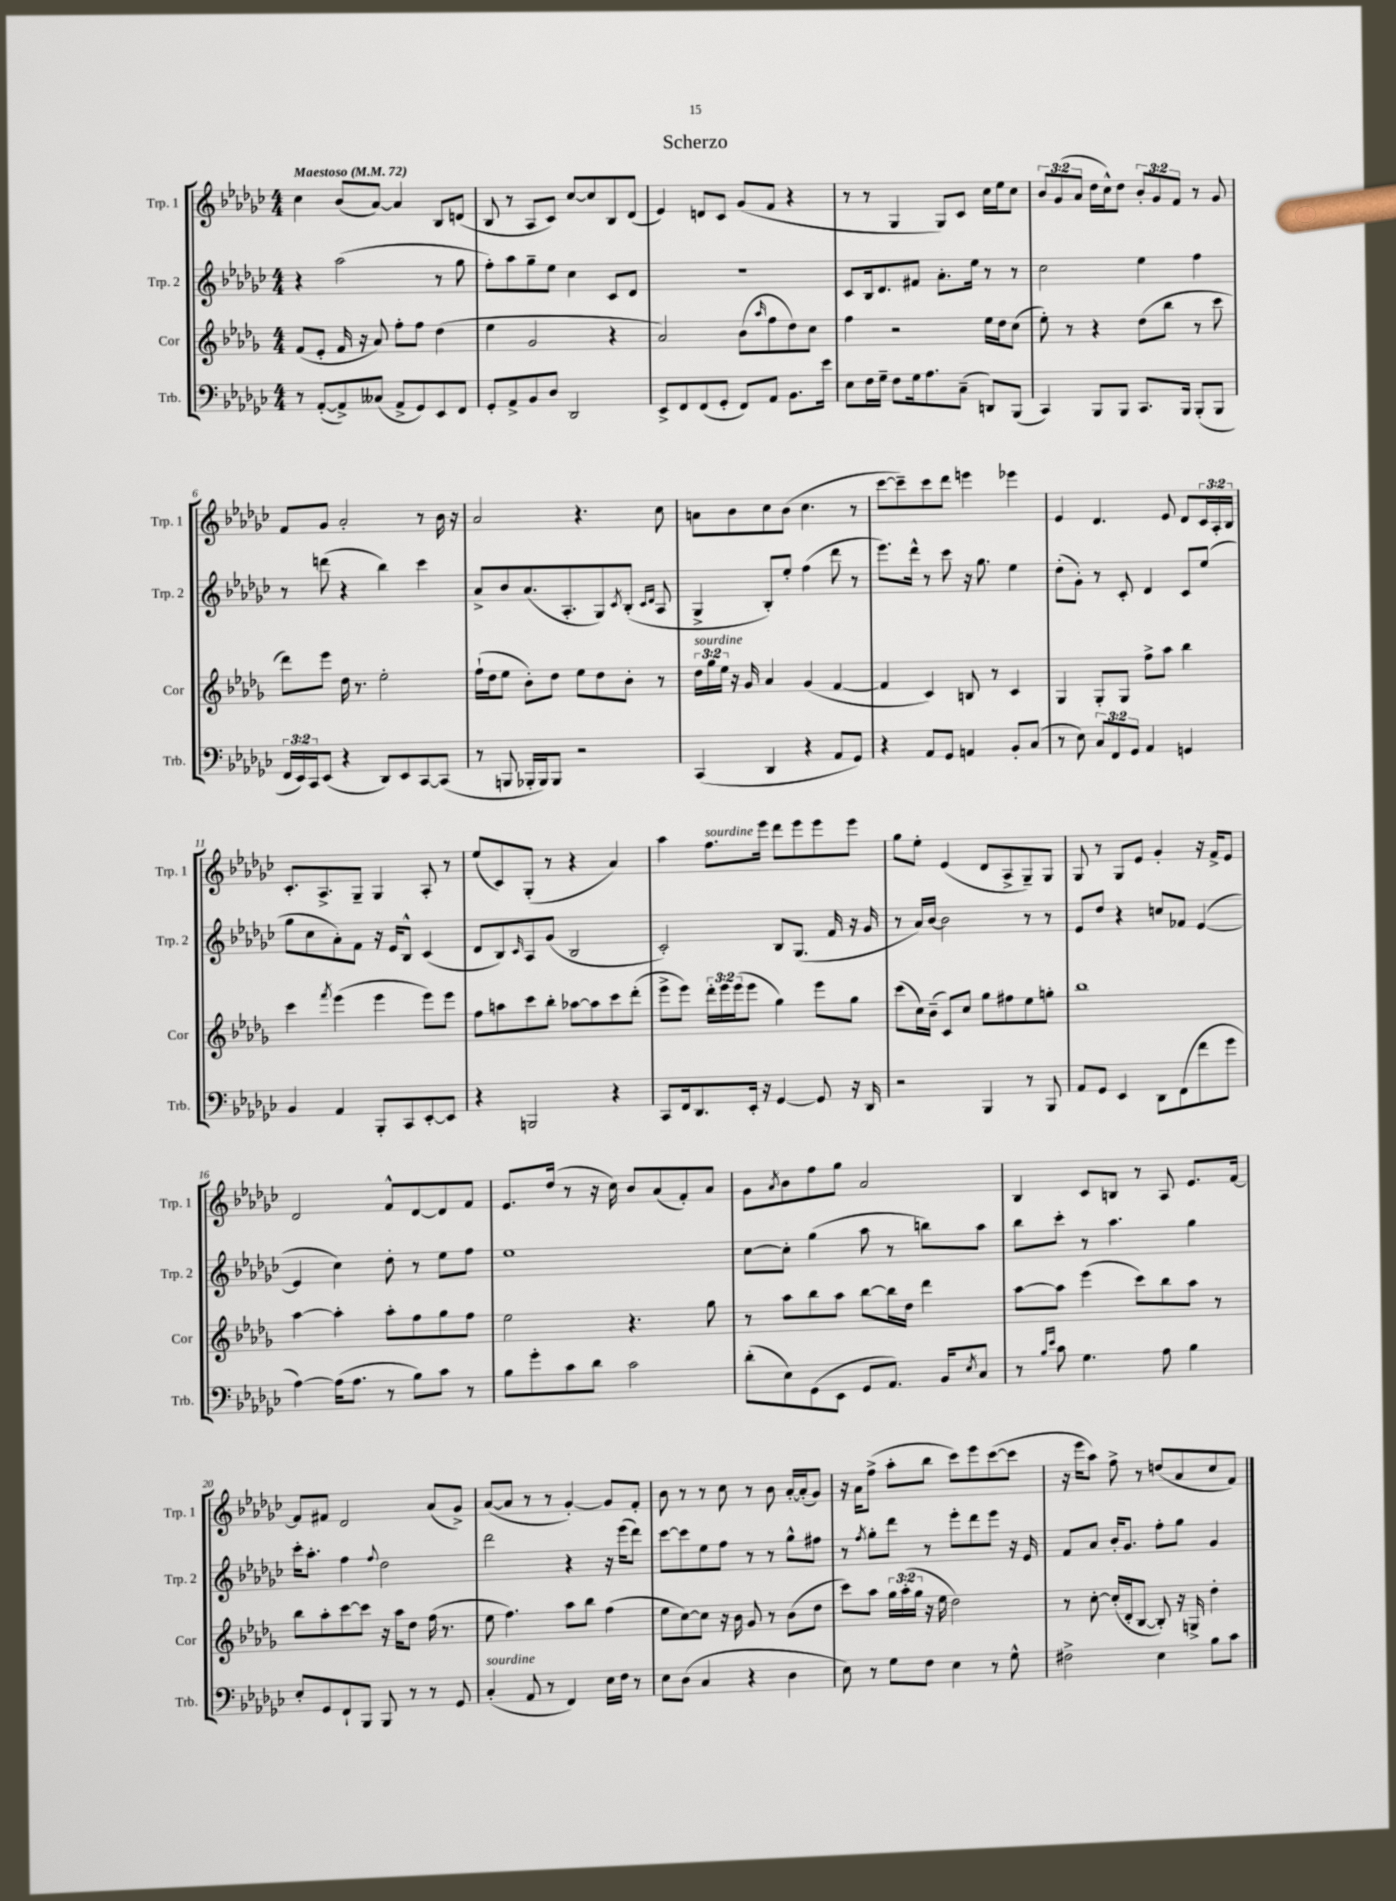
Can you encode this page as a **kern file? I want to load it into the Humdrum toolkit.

**kern	**kern	**kern	**kern
*staff4	*staff3	*staff2	*staff1
*clefF4	*clefG2	*clefG2	*clefG2
*k[b-e-a-d-g-c-]	*k[b-e-a-d-g-]	*k[b-e-a-d-g-c-]	*k[b-e-a-d-g-c-]
*M4/4	*M4/4	*M4/4	*M4/4
*MM72	*MM72	*MM72	*MM72
8r	(8f/L	4r	4cc-\
([8AA-'/L	8e-'/J	.	.
8AA-^/])	16f/	(2aa-\	(8b-/L
.	16r	.	.
(8C--/J	8a-/)	.	[8a-/J)
8AA-^/L	8ff'\L	.	4a-/]
8GG-/)	8ff\J	.	.
8EE-/	(4dd-\	8r	8B-/L
8FF/J	.	8gg-\	(8d/J
=	=	=	=
8GG-'/L	4ee-\	8ff'\L)	8B-/
8AA-^/	.	8aa-\	8r
8BB-/	2g-/	8gg-~\	8A-/L
8D-/J	.	8ee-\J	8c-/J)
2DD-/	.	4cc-\	[8cc-/L
.	.	.	8cc-/]
.	4r	8c-/L	8B-/
.	.	8d-/J	(8d-/J
=	=	=	=
8EE-^/L	2a-/)	1r	4e-/)
8FF/	.	.	.
(8FF/	.	.	8d/L
8GG-'/J	.	.	8c-/J
8FF/L)	(8b-\L	.	(8g-/L
.	16qqaa-/	.	.
8AA-/J	8ff\	.	8f/J
8.BB-\L	8dd-\)	.	4r
.	8cc\J	.	.
16e-\Jk	.	.	.
=	=	=	=
8E-\L	4ff\	8c-/L	8r
16F\L	.	16B-/k	8r
16G-~\JJ	.	8.d-/	.
8F\L	2r	.	4G-/
16G-\k	.	8f#/J	.
8.A-\	.	.	.
.	.	8.a-'\L	8G-/L)
(8C-~\J	.	.	8c-/J
.	.	16ee-\Jk	.
8DD/L)	16ee-\LL	8r	16cc-\LL
.	16dd-\J	.	16ee-\J
(8BBB-/J	(8cc\J	8r	8cc-\J
=	=	=	=
4CC-/)	8ee-'\)	2cc-\	12b-/L
.	.	.	(12g-/
.	8r	.	.
.	.	.	12a-/J
8BBB-/L	4r	.	16dd-\LL
.	.	.	16cc-^^\J)
8BBB-/J	.	.	8dd-\J
8.CC-/L	(8dd-\L	4ee-\	12b-'/L
.	.	.	12g-/
.	8bb-\J	.	.
.	.	.	12f/J
16BBB-/Jk	.	.	.
(8BBB-'/L	8r	4ff\	8r
8BBB-/J	8ccc\	.	8g-/
=	=	=	=
24FF/LL	8ddd-\L)	8r	8f/L
24EE-/)	.	.	.
24CC-/J	.	.	.
(8EE-/J	8eee-\J	(8ddd\	8g-/J
4r	16dd-\	4r	2a-'/
.	8.r	.	.
8DD-/L)	2ee-'\	4bb-\)	.
8EE-/	.	.	.
[8CC-/	.	4ccc-\	8r
(8CC-/]J	.	.	16b-\
.	.	.	16r
=	=	=	=
8r	(16ff`\LL	8a-^/L	2a-/
.	16dd-\J	.	.
8BBB/	8ee-\J	8b-/	.
16BBB-'/LL	8b-'\L)	(8.a-/	.
16BBB-/J)	.	.	.
8BBB-/J	8dd-\J	.	.
.	.	8.A-'/	.
2r	8ee-\L	.	4.r
.	8dd-\	8G-/)	.
.	.	8qc-/	.
.	8b-'\J	(8B-'/J	.
.	.	16qqc-/LL	.
.	.	16qqd-/JJ	.
.	8r	8A-/	8cc-\
=	=	=	=
(4CC-/	24dd-\LL	4G-^/	8a\L
.	24gg-\	.	.
.	24ee-\JJ	.	.
.	16r	.	8b-\
.	16g-/	.	.
4DD-/	4a-/	8B-'/L)	8cc-\
.	.	8ee-'/J	(8b-\J
4r	(4g-/	(4ff\	4.cc-\
8AA-/L	[4f/	8ddd-\	.
8GG-/J)	.	8r	8r
=	=	=	=
4r	4f/]	8.eee-\L)	[8ccc-\L
.	.	.	8ccc-~\])
.	.	16ddd-^^\Jk	.
8AA-/L	4c/)	8r	8ccc-\
8GG-/J	.	8ccc-\	8ddd-\J
4AA/	8B/	16r	4eee\
.	.	8.gg-\	.
.	8r	.	.
8BB-'/L	4c/	4ee-\	4eee-\
(8C-/J	.	.	.
=	=	=	=
8r	4G-/	(8dd-'\L	4e-/
8E-\)	.	8g-'\J)	.
12C-/L	8G-'/L	8r	4.d-/
12FF/	.	.	.
.	8G-/J	8c-'/	.
12GG-/J	.	.	.
4AA-/	8ff^\L	4d-/	.
.	8aa-\J	.	8e-/
4GG/	4bb-\	8c-/L	8d-/L
.	.	(8ee-/J	24c-/L
.	.	.	24A-'/
.	.	.	24B-/JJ
=	=	=	=
4BB-/	4ccc\	8gg-\L	8.c-'/L
.	.	8cc-\	.
.	.	.	8.A-^/
.	8qfff/	.	.
4AA-/	(4eee-\	8a-'\)	.
.	.	8f\J	8G-~/J
8BBB-'/L	4eee-\	16r	4G-/
.	.	16e-/LK	.
8CC-/	.	8B-^^/J	.
[8EE-'/	8eee-\L)	(4c-/	8A-'/
8EE-/]J	8eee-\J	.	8r
=	=	=	=
4r	8ff\L	8d-/L	(8ee-/L
.	8aa\	8B-/)	8c-/)
.	.	16qqc-/	.
2BBB/	8ccc\	8A-/	(8G-'/J
.	8bb-'\J	(8g-/J	8r
.	[8aa-\L	2B-/	4r
.	8aa-\]	.	.
4r	8ccc\	.	4a-/)
.	(8ddd-'\J	.	.
=	=	=	=
8CC-/L	8eee-^\L	2c-'/)	4aa-\
16FF/k	8eee-\J)	.	.
8.DD-/	.	.	.
.	24ddd-'\LL	.	8.ff\L
.	24eee-\	.	.
.	(24eee-\J	.	.
16EE-'/Jk	8eee-\J	.	.
16r	.	.	16eee-\Jk
[4GG-/	4gg-\)	8B-/L	8ddd-\L
.	.	(8.G-/J	8eee-\
8GG-/]	8eee-\L	.	8eee-\
.	.	16f/	.
16r	8gg-\J	16r	8eee-\J
16DD-/	.	16g-/	.
=	=	=	=
2r	(8ccc\L	8r	8gg-\L
.	16cc\L)	16a-/LL)	8ee-'\J
.	(16b-~\JJ	[16b-/JJ	.
.	8c/L)	2b-\]	(4e-/
.	8cc/J	.	.
4BBB-/	8gg-\L	.	8d-/L
.	8ff#\	.	8A-^/
8r	8ee-\	8r	8G-~/)
8BBB-/	8gg'\J	8r	8G-/J
=	=	=	=
8AA-/L	1bb-	8e-/L	8G-/
8GG-/J	.	8dd-/J	8r
4EE-/	.	4r	8G-/L
.	.	.	8e-/J
8DD-\L	.	8cc/L	4g-'/
(8FF\	.	8f-/J	.
8f\	.	([4e-/	16r
.	.	.	16f^/LK
8g-\J	.	.	8e-/J
=	=	=	=
[4A-\)	[4aa-\	4e-/]	2d-/
(16A-\]LK	4aa-'\]	4cc-\)	.
8.A-\J	.	.	.
8r	8aa-'\L	8dd-'\	8f^^/L
8B-\L)	8ff\	8r	[8d-/
8c-\J	8gg-\	8ee-\L	8d-/]
8r	8ff\J	8ff\J	8f/J
=	=	=	=
8B-\L	2ee-\	1ee-	8.e-/L
8g-'\	.	.	.
.	.	.	(16dd-/Jk
8c-\	.	.	8r
8d-\J	.	.	16r
.	.	.	16cc-\)
2c-\	4.r	.	8b-/L
.	.	.	(8a-/
.	.	.	8f'/)
.	8gg-\	.	8a-/J
=	=	=	=
(8d-'\L	8r	[8cc-\L	8g-\L
.	.	.	8qa-/
8E-\)	8aa-\L	8cc-'\]J	8b-\
(8GG-\	8bb-\	(4gg-\	8ff\
8EE-\J	8aa-\J	.	8gg-\J
8GG-/L	[8bb-\L	8aa-\	2a-/
8.AA-/J)	16bb-\]L	8r	.
.	16dd-\JJ	.	.
.	4ddd-\	8bb\L)	.
16BB-/LK	.	.	.
8qE-/	.	.	.
8C-/J	.	8aa-\J	.
=	=	=	=
8r	[8aa-\L	8bb-\L	4B-/
16qqB-/LL	.	.	.
16qqe-/JJ	.	.	.
8c-\	8aa-\]J	8ccc-'\J	.
4.G-\	(4eee-\	8r	8c-/L
.	.	4.aa-\	8B/J
.	8ccc\L)	.	8r
8A-\	8bb-\	.	8A-/
4B-\	8aa-\J	4gg-\	8.e-/L
.	8r	.	.
.	.	.	[16f/Jk
=	=	=	=
8E-'/L	8bb-\L	16ccc-'\LK	8f/]L
.	.	8.aa-'\J	.
8GG-/	8aa-'\	.	8f#/J
8FF`/	[8ccc\	4ff\	2d-/
8BBB-/J	8ccc\]J	.	.
.	.	8qqff/	.
8BBB-/	16r	2dd-\	.
.	16aa-\LK	.	.
8r	8dd-\J	.	.
8r	(16ff\	.	(8a-/L
.	8.r	.	.
8GG-/	.	.	8g-^/J)
=	=	=	=
(4C-'/	8ee-\	2ddd-\	([8a-/L
.	4.ff\)	.	8a-/]J
8AA-/	.	.	8r
8r	.	.	8r
4FF/)	8aa-\L	4r	[4g-'/)
.	8bb-\J	.	.
16E-\LL	(4ff\	16r	8g-/]L
16F\JJ	.	(16eee-\LK	.
8r	.	8ddd-\J)	8f'/J
=	=	=	=
8E-\L	8ee-\L	[8ccc-\L	8b-\
(8D-\J	[8cc\)	8ccc-\]	8r
4C-/	8cc\]J	8ee-\	8r
.	16r	8ff\J	8cc-\
.	16b-\	.	.
4r	8g-/	8r	8r
.	8r	8r	8b-\
4D-\	(8b-\L	8gg-^^\L	[16a-'/LL
.	.	.	(16a-'/]J
.	8dd-\J	8ff#\J	8g-/J)
=	=	=	=
8E-\)	8ccc\L)	8r	16r
.	.	.	16a-\LK
.	.	8qff/	.
8r	8aa-\J	8gg-'\L	(8ff^\J
8G-\L	24gg-\LL	8ddd-\J	8aa-'\L
.	(24aa-'\	.	.
.	24gg-\JJ	.	.
8F\J	16r	8r	8bb-\J
.	16ee-\	.	.
4E-\	2dd-\)	8eee-'\L	8ccc-\L)
.	.	8ddd-\	8eee-\
8r	.	8eee-\J	([8ccc-\
8G-^^\	.	16r	8ccc-\]J
.	.	16e-/	.
=	=	=	=
2F#^\	8r	8f/L	16r
.	.	.	16eee-\LK
.	[8cc'\	8a-/J	8aa-\J)
.	(16cc'/]LL	16b-'/LK	8ff^\
.	16d-'/J	8.g-/J	.
.	[8B-/J	.	8r
4E-\	8B-'/])	8ff'\L	(8dd/L
.	16r	8gg-\J	8a-/
.	16G^/	.	.
8B-\L	4dd-'\	4g-/	8cc-/
8c-\J	.	.	8f/J)
==	==	==	==
*-	*-	*-	*-
